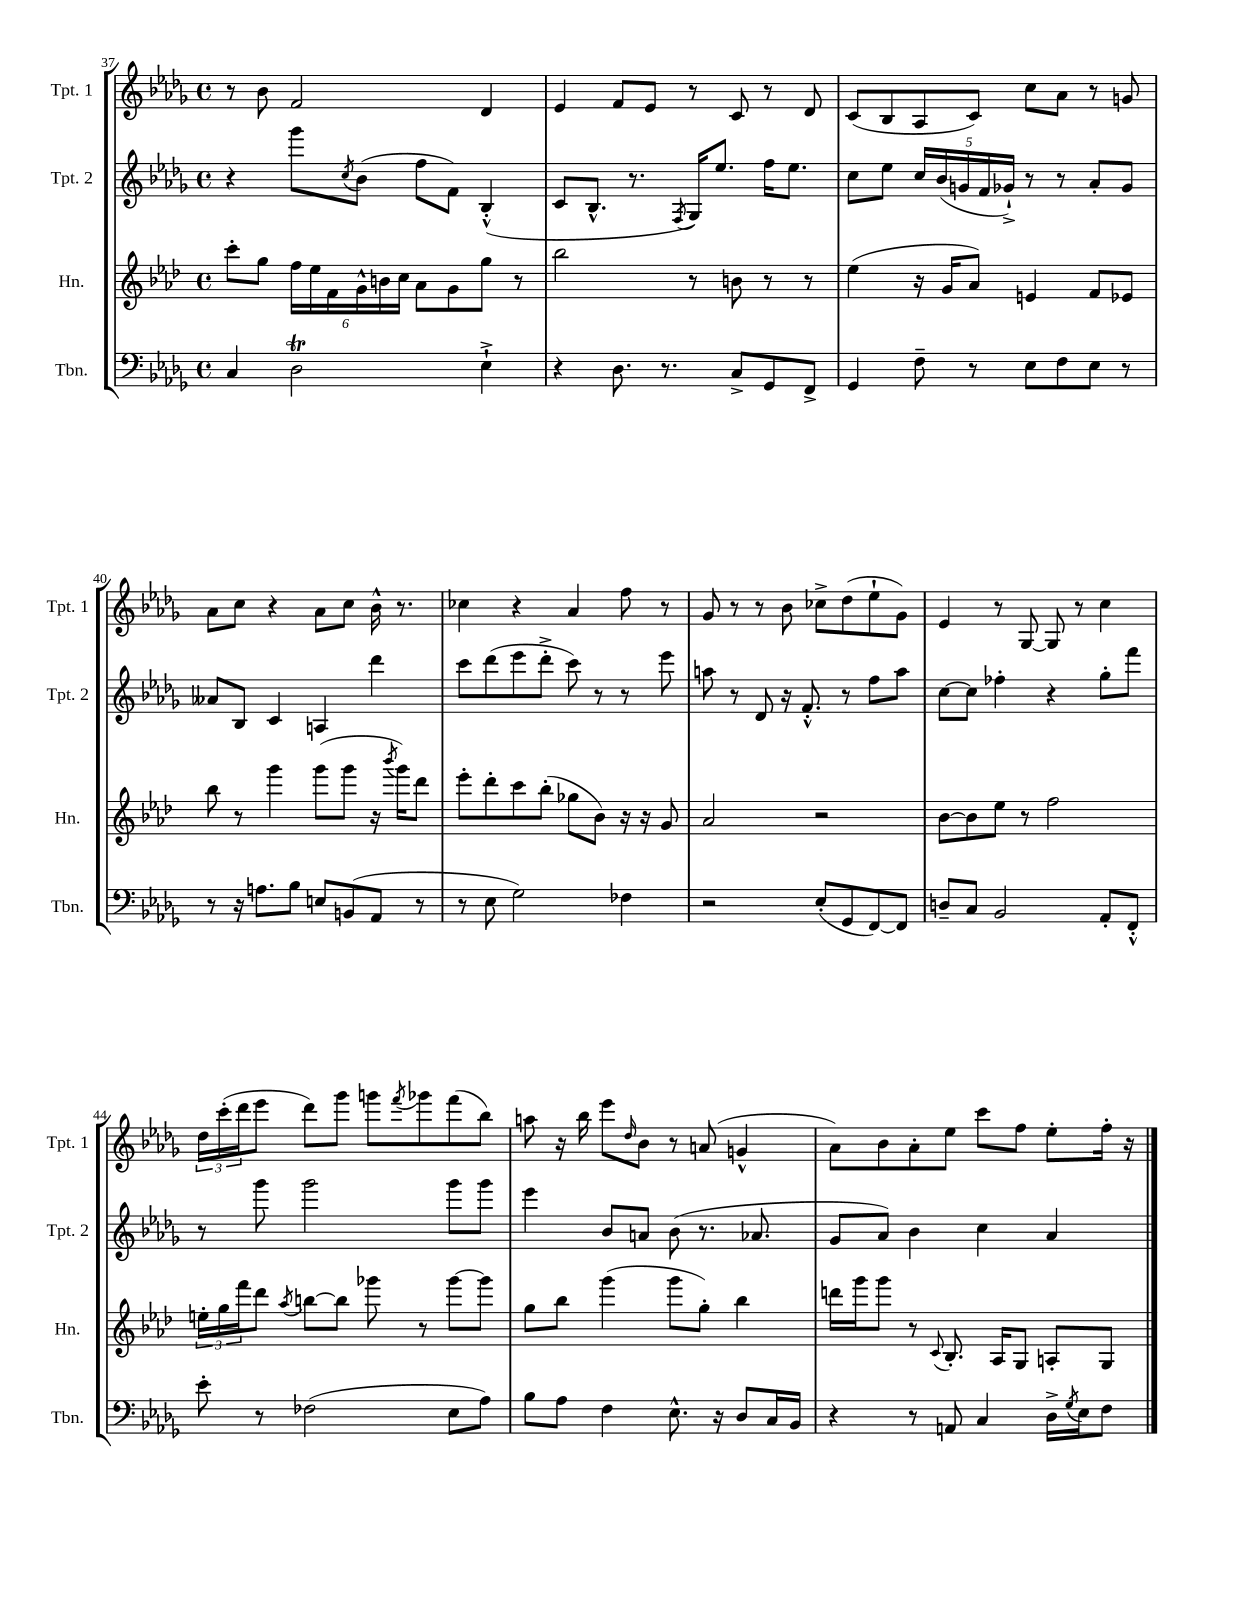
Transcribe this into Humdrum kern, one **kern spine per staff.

**kern	**kern	**kern	**kern
*part4	*part3	*part2	*part1
*staff4	*staff3	*staff2	*staff1
*I"Tbn.	*I"Hn.	*I"Tpt. 2	*I"Tpt. 1
*I'Tbn.	*I'Hn.	*I'Tpt. 2	*I'Tpt. 1
*clefF4	*clefG2	*clefG2	*clefG2
*k[b-e-a-d-g-]	*k[b-e-a-d-]	*k[b-e-a-d-g-]	*k[b-e-a-d-g-]
*M4/4	*M4/4	*M4/4	*M4/4
*met(c)	*met(c)	*met(c)	*met(c)
=37	=37	=37	=37
4C/	8ccc'\L	4r	8r
.	8gg\J	.	8b-\
2D-T\	24ff\LL	8ggg-\L	2f/
.	24ee-\	.	.
.	24f\	.	.
.	.	8qcc/	.
.	24g^^\	(8b-\J	.
.	24bn\	.	.
.	24cc\JJ	.	.
.	8a-\L	8ff\L	.
.	8g\	8f\J)	.
4E-`^\	8gg\J	(4B-'^^/	4d-/
.	8r	.	.
=38	=38	=38	=38
4r	2bb-\	8c/L	4e-/
.	.	8.B-^^/J	.
8.D-\	.	.	8f/L
.	.	8.r	.
.	.	.	8e-/J
8.r	.	.	.
.	.	8qF/	.
.	8r	16G-/KL)	8r
.	.	8.ee-/J	.
8C^/L	8bn\	.	8c/
8GG-/	8r	16ff\KL	8r
.	.	8.ee-\J	.
8FF^/J	8r	.	8d-/
=39	=39	=39	=39
4GG-/	(4ee-\	8cc\L	(8c/L
.	.	8ee-\J	8B-/
8F~\	16r	20cc/LL	8A-/
.	.	(20b-/	.
.	16g/KL	.	.
.	.	20gn/	.
8r	8a-/J)	.	8c/J)
.	.	20f/	.
.	.	20g-X`^/JJ)	.
8E-\L	4en/	8r	8cc\L
8F\	.	8r	8a-\J
8E-\J	8f/L	8a-'/L	8r
8r	8e-X/J	8g-/J	8gn/
!!LO:LB:g=z
=40	=40	=40	=40
8r	8bb-\	8a--X/L	8a-\L
16r	8r	8B-/J	8cc\J
8.An\L	.	.	.
.	4ggg\	4c/	4r
8B-\J	.	.	.
8En/L	(8ggg\L	4An/	8a-\L
(8BBn/	8ggg\J	.	8cc\J
8AA-/J	16r	4ddd-\	16b-^^\
.	8qbbb-/	.	.
.	16ggg\KL)	.	8.r
8r	8ddd-\J	.	.
=41	=41	=41	=41
8r	8eee-'\L	8ccc\L	4cc-X\
8E-\	8ddd-'\	(8ddd-\	.
2G-\)	8ccc\	8eee-\	4r
.	(8bb-'\J	8ddd-'^\J	.
.	8gg-X\L	8ccc\)	4a-/
.	8b-\J)	8r	.
4F-X\	16r	8r	8ff\
.	16r	.	.
.	8g/	8eee-\	8r
=42	=42	=42	=42
2r	2a-/	8aan\	8g-/
.	.	8r	8r
.	.	8d-/	8r
.	.	16r	8b-\
.	.	8.f'^^/	.
(8E-'/L	2r	.	8cc-X^\L
8GG-/	.	8r	(8dd-\
[8FF/)	.	8ff\L	8ee-`\
8FF/J]	.	8aa\J	8g-\J)
=43	=43	=43	=43
8Dn~/L	[8b-\L	[8cc\L	4e-/
8C/J	8b-\]	8cc\J]	.
2BB-/	8ee-\J	4ff-X'\	8r
.	8r	.	[8G-/
.	2ff\	4r	8G-/]
.	.	.	8r
8AA-'/L	.	8gg-'\L	4cc\
8FF'^^/J	.	8fff\J	.
!!LO:LB:g=z
=44	=44	=44	=44
8e-'\	24een'\LL	8r	24dd-\LL
.	24gg\	.	(24ccc'\
.	24fff\J	.	24ddd-\J
8r	8ddd-\J	8ggg-\	8eee-\J
.	8qaa-/	.	.
(2F-X\	[8bbn\L	2ggg-\	8ddd-\L)
.	8bb\J]	.	8ggg-\J
.	8ggg-X\	.	8gggn\L
.	.	.	8qfff/
.	8r	.	8ggg-X\
8E-\L	[8ggg-\L	8ggg-\L	(8fff\
8A-\J)	8ggg-\J]	8ggg-\J	8bb-\J)
=45	=45	=45	=45
8B-\L	8gg\L	4eee-\	8aan\
8A-\J	8bb-\J	.	16r
.	.	.	16bb-\
4F\	(4ggg\	8b-/L	8eee-\L
.	.	.	16qqdd-/
.	.	8an/J	8b-\J
8.E-^^\	8ggg\L	(8b-\	8r
.	8gg'\J)	8.r	(8an/
16r	.	.	.
8D-/L	4bb-\	.	4gn^^/
.	.	8.a-X/	.
16C/L	.	.	.
16BB-/JJ	.	.	.
=46	=46	=46	=46
4r	16dddn\LL	8g-/L	8a-\L)
.	16ggg\J	.	.
.	8ggg\J	8a-/J)	8b-\
8r	8r	4b-\	8a-'\
.	8qqc/	.	.
8AAn/	8.B-'/	.	8ee-\J
4C/	.	4cc\	8ccc\L
.	16A-/KL	.	.
.	8G/J	.	8ff\J
16D-^\LL	8An'/L	4a-/	8ee-'\L
8qG-/	.	.	.
16E-\J	.	.	.
8F\J	8G/J	.	16ff'\Jk
.	.	.	16r
==	==	==	==
*-	*-	*-	*-
